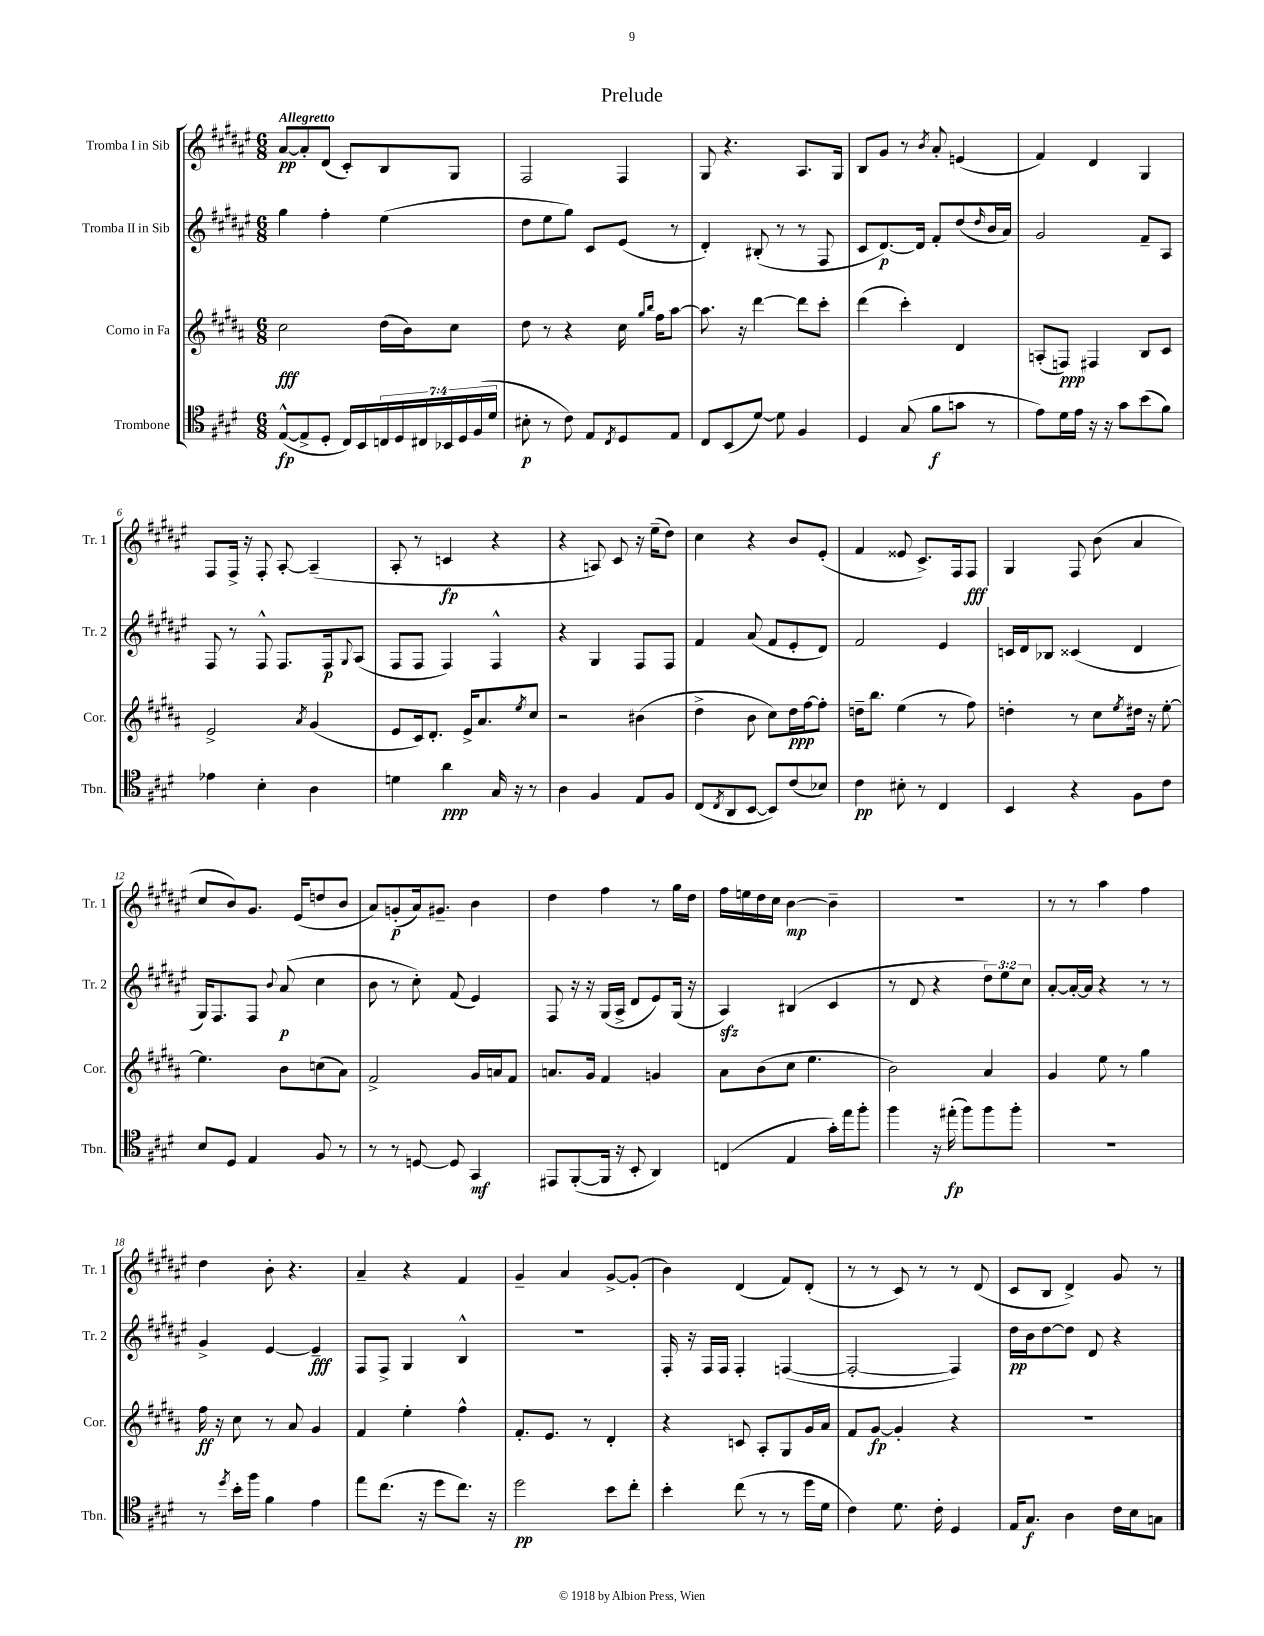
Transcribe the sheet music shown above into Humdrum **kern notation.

**kern	**dynam	**kern	**dynam	**kern	**dynam	**kern	**dynam
*part4	*part4	*part3	*part3	*part2	*part2	*part1	*part1
*staff4	*staff4	*staff3	*staff3	*staff2	*staff2	*staff1	*staff1
*I"Trombone	*	*I"Corno in Fa	*	*I"Tromba II in Sib	*	*I"Tromba I in Sib	*
*I'Tbn.	*	*I'Cor.	*	*I'Tr. 2	*	*I'Tr. 1	*
*clefC4	*	*clefG2	*	*clefG2	*	*clefG2	*
*k[f#c#g#d#]	*	*k[f#c#g#d#a#]	*	*k[f#c#g#d#a#e#]	*	*k[f#c#g#d#a#e#]	*
*M6/8	*	*M6/8	*	*M6/8	*	*M6/8	*
=1	=1	=1	=1	=1	=1	=1	=1
!	!	!	!	!	!	!LO:TX:a:B:t=Allegretto	!
([8E^^/L	fp	2cc#\	fff	4gg#\	.	[8a#/L	pp
8E^/]	.	.	.	.	.	8a#'/]	.
8D#'/J	.	.	.	4ff#'\	.	(8d#/J	.
16C#/LL)	.	.	.	.	.	8c#'/L)	.
16BB/	.	.	.	.	.	.	.
28Cn/	.	(16dd#\LL	.	(4ee#\	.	8B/	.
28D#/	.	.	.	.	.	.	.
.	.	16b\J)	.	.	.	.	.
28C#X/	.	.	.	.	.	.	.
28BB-X/	.	.	.	.	.	.	.
.	.	8cc#\J	.	.	.	8G#/J	.
28D#/	.	.	.	.	.	.	.
(28F#/	.	.	.	.	.	.	.
28d#/JJ	.	.	.	.	.	.	.
=2	=2	=2	=2	=2	=2	=2	=2
8B#X'\	p	8dd#\	.	8dd#\L	.	2F#/	.
8r	.	8r	.	8ee#\	.	.	.
8c#\)	.	4r	.	8gg#\J)	.	.	.
8E/L	.	.	.	8c#/L	.	.	.
8qC#/	.	.	.	.	.	.	.
8D#/	.	16cc#\	.	(8e#/J	.	4F#/	.
.	.	16qqgg#/LL	.	.	.	.	.
.	.	16qqbb/JJ	.	.	.	.	.
.	.	16ff#\KL	.	.	.	.	.
8E/J	.	[8aa#\J	.	8r	.	.	.
=3	=3	=3	=3	=3	=3	=3	=3
8C#/L	.	8.aa#\]	.	4d#'/)	.	8G#/	.
(8BB/	.	.	.	.	.	4.r	.
.	.	16r	.	.	.	.	.
[8d#/J)	.	[4ddd#\	.	(8B#X'/	.	.	.
8d#\]	.	.	.	8r	.	.	.
4F#/	.	8ddd#\L]	.	8r	.	8.A#/L	.
.	.	8ccc#'\J	.	8F#/	.	.	.
.	.	.	.	.	.	16G#/Jk	.
=4	=4	=4	=4	=4	=4	=4	=4
4D#/	.	(4ddd#\	.	8c#/L	.	8B/L	.
.	.	.	.	[8.d#/)	p	8g#/J	.
(8G#/	.	4ccc#'\)	.	.	.	8r	.
.	.	.	.	16d#/Jk]	.	.	.
.	.	.	.	.	.	8qb/	.
8f#\L	f	.	.	8f#'/L	.	8a#'/	.
8gn\J	.	4d#/	.	(8dd#/	.	(4en/	.
.	.	.	.	16qqdd#/	.	.	.
8r	.	.	.	16b/L	.	.	.
.	.	.	.	16a#/JJ)	.	.	.
=5	=5	=5	=5	=5	=5	=5	=5
8e\L)	.	(8An'/L	.	2g#/	.	4f#/)	.
16d#\L	.	8Fn/J)	ppp	.	.	.	.
16e\JJ	.	.	.	.	.	.	.
16r	.	4F#X/	.	.	.	4d#/	.
16r	.	.	.	.	.	.	.
8g#\L	.	.	.	.	.	.	.
(8b\	.	8B/L	.	8f#~/L	.	4G#/	.
8f#\J)	.	8c#/J	.	8A#/J	.	.	.
!!LO:LB:g=z
=6	=6	=6	=6	=6	=6	=6	=6
4e-X\	.	2e^/	.	8F#/	.	8F#/L	.
.	.	.	.	8r	.	16F#^/Jk	.
.	.	.	.	.	.	16r	.
4B'\	.	.	.	8F#^^/	.	8F#'/	.
.	.	.	.	8.F#/L	.	[8A#'/	.
.	.	8qa#/	.	.	.	.	.
4A\	.	(4g#/	.	.	.	(4A#~/]	.
.	.	.	.	16F#/k	p	.	.
.	.	.	.	8qqG#/	.	.	.
.	.	.	.	(8A#/J	.	.	.
=7	=7	=7	=7	=7	=7	=7	=7
4dn\	.	8e/L	.	8F#/L	.	8A#'/	.
.	.	16c#/k)	.	8F#/J	.	8r	.
.	.	8.d#'/J	.	.	.	.	.
4a\	ppp	.	.	4F#/)	.	4cn/	fp
.	.	16e^/KL	.	.	.	.	.
.	.	8.a#/	.	.	.	.	.
16G#/	.	.	.	4F#^^/	.	4r	.
16r	.	.	.	.	.	.	.
.	.	8qee/	.	.	.	.	.
8r	.	8cc#/J	.	.	.	.	.
=8	=8	=8	=8	=8	=8	=8	=8
4A\	.	2r	.	4r	.	4r	.
4F#/	.	.	.	4G#/	.	8An/)	.
.	.	.	.	.	.	8c#/	.
8E/L	.	(4b#X\	.	8F#/L	.	16r	.
.	.	.	.	.	.	(16ee#~\KL	.
8F#/J	.	.	.	8F#/J	.	8dd#\J)	.
=9	=9	=9	=9	=9	=9	=9	=9
(8C#/L	.	4dd#^\	.	4f#/	.	4cc#\	.
8qC#/	.	.	.	.	.	.	.
8AA/	.	.	.	.	.	.	.
[8BB/J	.	8b\	.	(8a#/	.	4r	.
8BB/L])	.	8cc#\L)	.	8f#/L	.	.	.
(8c#/	.	16dd#\L	ppp	8e#'/	.	8b/L	.
.	.	[16ff#\J	.	.	.	.	.
8B-X/J)	.	8ff#'\J]	.	8d#/J)	.	(8e#'/J	.
=10	=10	=10	=10	=10	=10	=10	=10
4c#\	pp	16ddn~\KL	.	2f#/	.	4f#/	.
.	.	8.bb\J	.	.	.	.	.
8B#X'\	.	(4ee\	.	.	.	8e##X/	.
8r	.	.	.	.	.	8.c#^/L)	.
4C#/	.	8r	.	4e#/	.	.	.
.	.	.	.	.	.	16F#/k	.
.	.	8ff#\)	.	.	.	8F#/J	fff
=11	=11	=11	=11	=11	=11	=11	=11
4BB/	.	4ddn'\	.	16cn/LL	.	4G#/	.
.	.	.	.	16d#/J	.	.	.
.	.	.	.	8B-X/J	.	.	.
4r	.	8r	.	(4c##X/	.	8F#/	.
.	.	8cc#\L	.	.	.	(8b\	.
.	.	8qee/	.	.	.	.	.
8F#\L	.	16dd#X\Jk	.	4d#/	.	4a#/	.
.	.	16r	.	.	.	.	.
8c#\J	.	[8ee'\	.	.	.	.	.
!!LO:LB:g=z
=12	=12	=12	=12	=12	=12	=12	=12
8B/L	.	4.ee\]	.	16G#/KL)	.	8cc#/L	.
.	.	.	.	8.F#/	.	.	.
8D#/J	.	.	.	.	.	8b/)	.
4E/	.	.	.	8F#/J	.	8.g#/J	.
.	.	.	.	8qqb/	.	.	.
.	.	8b\L	.	(8a#/	p	.	.
.	.	.	.	.	.	(16e#/KL	.
8F#/	.	(8ccn\	.	4cc#\	.	8ddn/	.
8r	.	8a#\J)	.	.	.	8b/J	.
=13	=13	=13	=13	=13	=13	=13	=13
8r	.	2f#^/	.	8b\	.	8a#/L)	.
8r	.	.	.	8r	.	(8gn'/	p
[8Dn/	.	.	.	8cc#'\)	.	16a#/k)	.
.	.	.	.	.	.	8.g#X~/J	.
8D/]	.	.	.	(8f#/	.	.	.
4GG#/	mf	16g#/LL	.	4e#/)	.	4b\	.
.	.	16an/J	.	.	.	.	.
.	.	8f#/J	.	.	.	.	.
=14	=14	=14	=14	=14	=14	=14	=14
8EE#X/L	.	8.an/L	.	8F#/	.	4dd#\	.
([8FF#'/	.	.	.	16r	.	.	.
.	.	16g#/Jk	.	16r	.	.	.
16FF#/Jk]	.	4f#/	.	(16G#/LL	.	4ff#\	.
16r	.	.	.	16A#^/JJ	.	.	.
8BB'/	.	.	.	8d#/L	.	.	.
4AA/)	.	4gn/	.	8e#/)	.	8r	.
.	.	.	.	(16G#/Jk	.	16gg#\LL	.
.	.	.	.	16r	.	16dd#\JJ	.
=15	=15	=15	=15	=15	=15	=15	=15
(4Cn/	.	8a#\L	.	4A#zz/)	.	16ff#\LL	.
.	.	.	.	.	.	16een\	.
.	.	(8b\	.	.	.	16dd#\	.
.	.	.	.	.	.	16cc#\JJ	.
4E/	.	8cc#\J	.	(4B#X/	.	[4b\	mp
.	.	4.ee\	.	.	.	.	.
16g#'\LL)	.	.	.	4c#/	.	4b~\]	.
16ee\J	.	.	.	.	.	.	.
8ff#'\J	.	.	.	.	.	.	.
=16	=16	=16	=16	=16	=16	=16	=16
4ff#\	.	2b\)	.	8r	.	2.r	.
.	.	.	.	8d#/	.	.	.
16r	.	.	.	4r	.	.	.
(16ee#X'\	fp	.	.	.	.	.	.
8ff#\L)	.	.	.	.	.	.	.
8ff#\	.	4a#/	.	12dd#\L)	.	.	.
.	.	.	.	12ee#\	.	.	.
8ff#'\J	.	.	.	.	.	.	.
.	.	.	.	12cc#\J	.	.	.
=17	=17	=17	=17	=17	=17	=17	=17
2.r	.	4g#/	.	[8a#'/L	.	8r	.
.	.	.	.	16a#'/L_	.	8r	.
.	.	.	.	16a#/JJ]	.	.	.
.	.	8ee\	.	4r	.	4aa#\	.
.	.	8r	.	.	.	.	.
.	.	4gg#\	.	8r	.	4ff#\	.
.	.	.	.	8r	.	.	.
!!LO:LB:g=z
=18	=18	=18	=18	=18	=18	=18	=18
8r	.	16ff#\	ff	4g#^/	.	4dd#\	.
.	.	16r	.	.	.	.	.
8qdd#/	.	.	.	.	.	.	.
16b'\LL	.	8cc#\	.	.	.	.	.
16ff#\JJ	.	.	.	.	.	.	.
4f#\	.	8r	.	[4e#/	.	8b'\	.
.	.	8a#/	.	.	.	4.r	.
4e\	.	4g#/	.	4e#~/]	fff	.	.
=19	=19	=19	=19	=19	=19	=19	=19
8ee\L	.	4f#/	.	8F#/L	.	4a#~/	.
(8.cc#\J	.	.	.	8F#^/J	.	.	.
.	.	4ee'\	.	4G#/	.	4r	.
16r	.	.	.	.	.	.	.
8dd#\L	.	.	.	.	.	.	.
8.cc#\J)	.	4ff#^^\	.	4B^^/	.	4f#/	.
16r	.	.	.	.	.	.	.
=20	=20	=20	=20	=20	=20	=20	=20
2dd#\	pp	8.f#'/L	.	2.r	.	4g#~/	.
.	.	8.e/J	.	.	.	.	.
.	.	.	.	.	.	4a#/	.
.	.	8r	.	.	.	.	.
8b\L	.	4d#'/	.	.	.	[8g#^/L	.
8cc#'\J	.	.	.	.	.	(8g#'/J]	.
=21	=21	=21	=21	=21	=21	=21	=21
4b'\	.	4r	.	16F#'/	.	4b\)	.
.	.	.	.	16r	.	.	.
.	.	.	.	16F#/LL	.	.	.
.	.	.	.	16F#/JJ	.	.	.
(8cc#\	.	8cn/	.	4F#'/	.	(4d#/	.
8r	.	8A#'/L	.	.	.	.	.
8r	.	8G#/	.	([4Fn/	.	8f#/L)	.
16dd#\LL	.	16g#/L	.	.	.	(8d#'/J	.
16d#\JJ	.	16a#/JJ	.	.	.	.	.
=22	=22	=22	=22	=22	=22	=22	=22
4c#\)	.	8f#/L	.	2F'/_	.	8r	.
.	.	[8g#/J	fp	.	.	8r	.
8.d#\	.	4g#'/]	.	.	.	8c#/)	.
.	.	.	.	.	.	8r	.
16c#'\	.	.	.	.	.	.	.
4D#/	.	4r	.	4F/])	.	8r	.
.	.	.	.	.	.	(8d#/	.
=23	=23	=23	=23	=23	=23	=23	=23
16E/KL	.	2.r	.	16dd#\LL	pp	8c#/L	.
8.G#/J	f	.	.	16b\J	.	.	.
.	.	.	.	[8dd#\	.	8B/J	.
4A\	.	.	.	8dd#\J]	.	4d#^/)	.
.	.	.	.	8d#/	.	.	.
16c#\LL	.	.	.	4r	.	8g#/	.
16B\J	.	.	.	.	.	.	.
8Gn\J	.	.	.	.	.	8r	.
==	==	==	==	==	==	==	==
*-	*-	*-	*-	*-	*-	*-	*-
